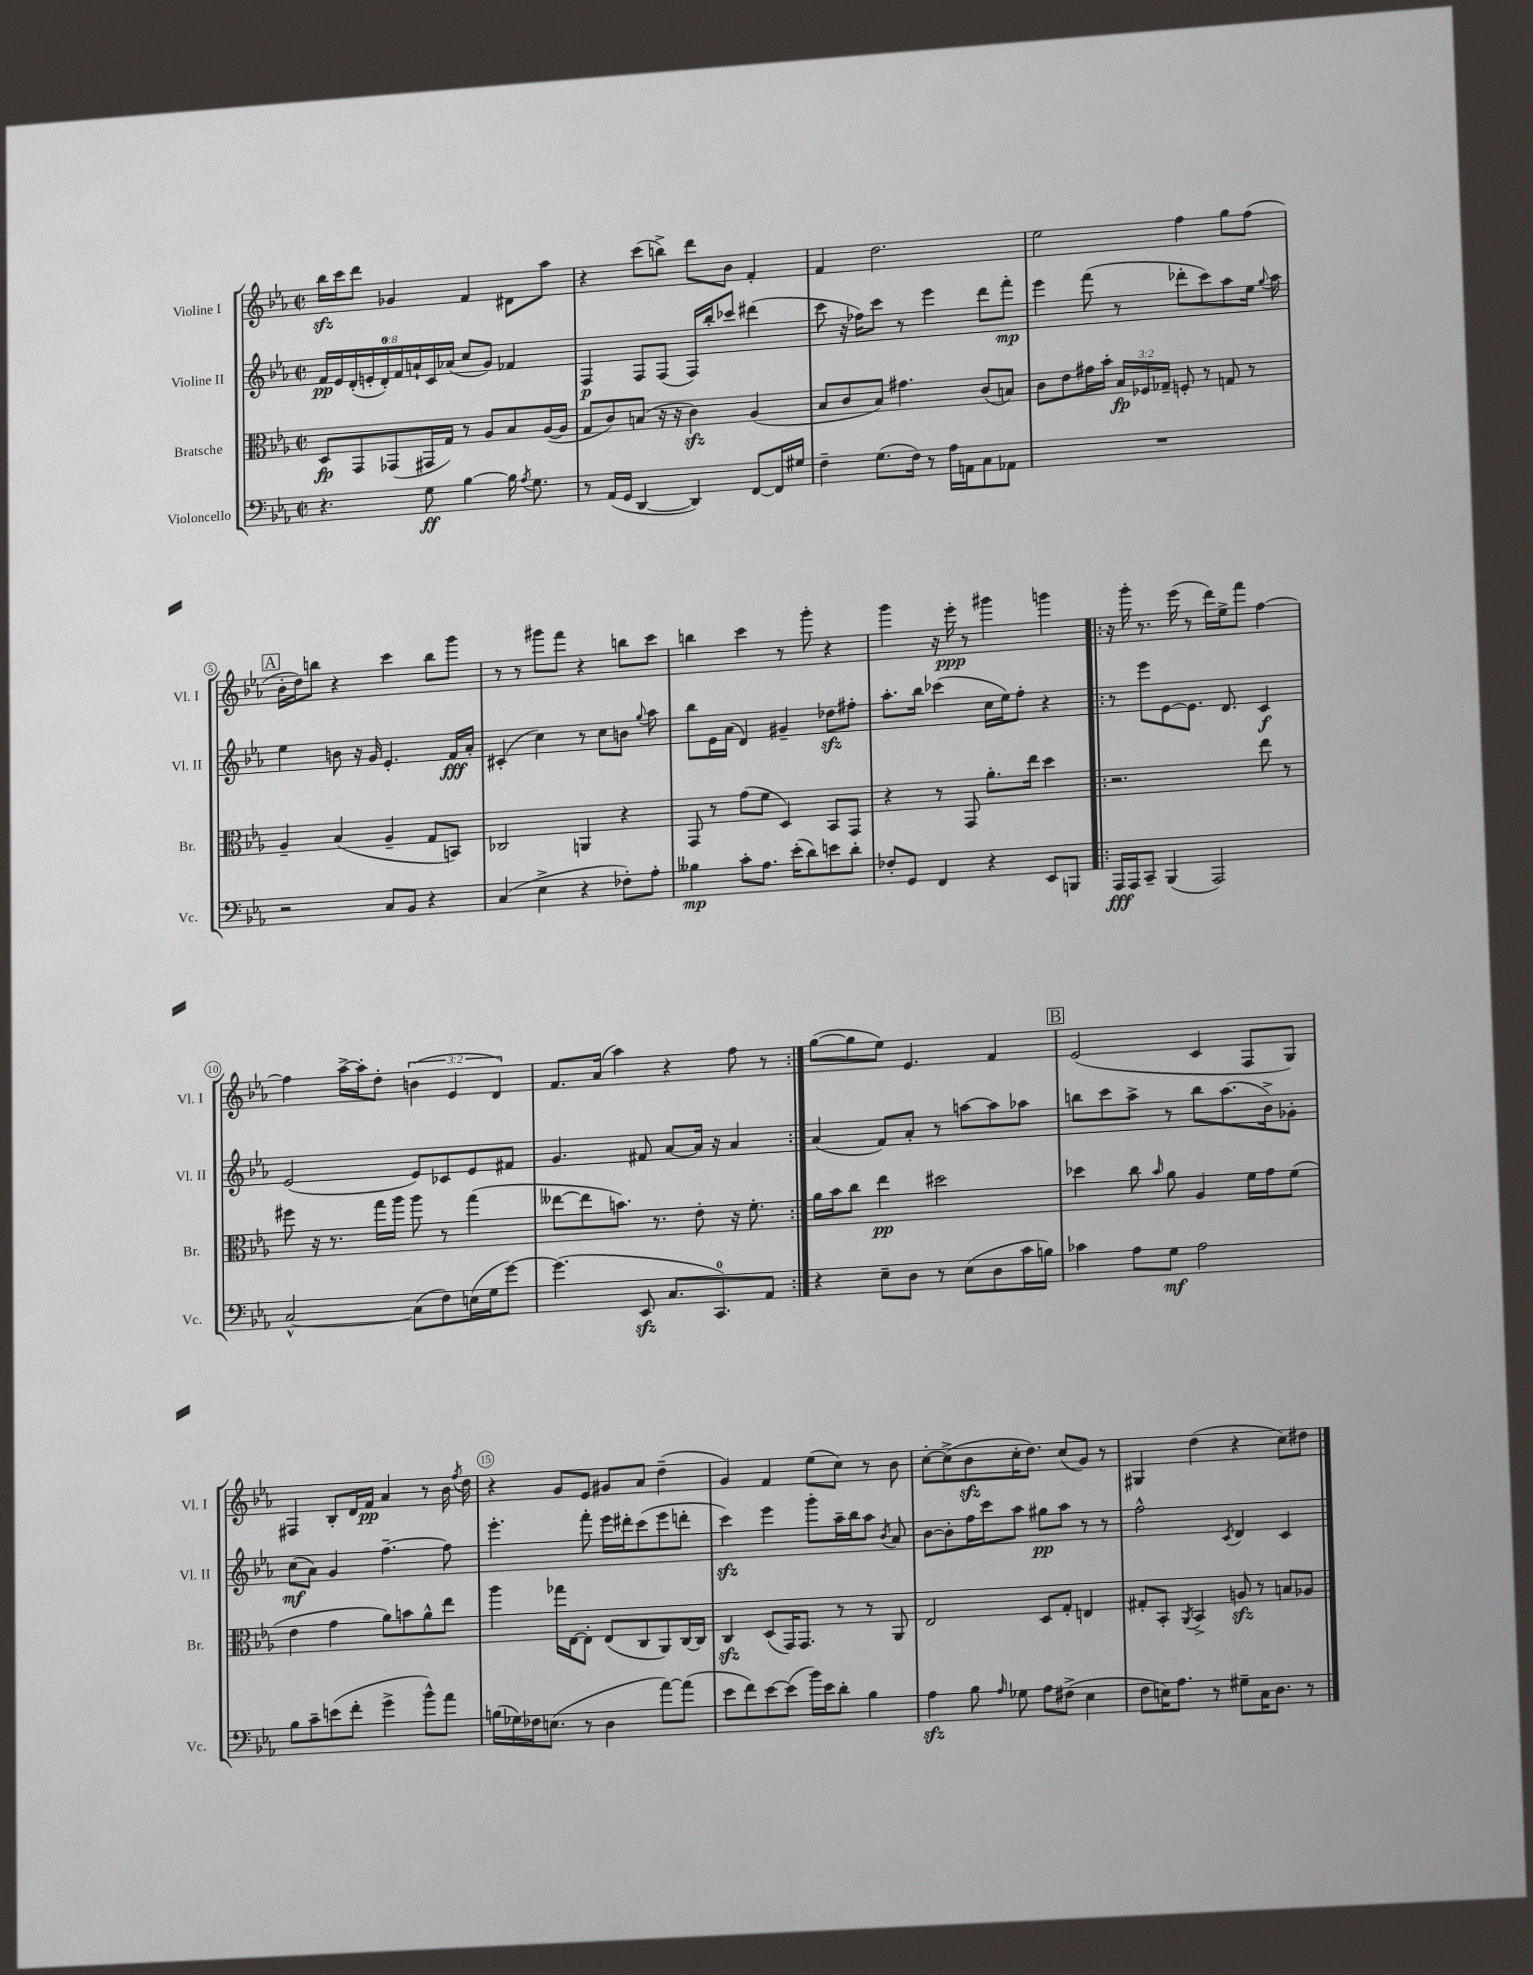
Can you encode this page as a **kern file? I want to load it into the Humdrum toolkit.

**kern	**kern	**kern	**kern
*staff4	*staff3	*staff2	*staff1
*clefF4	*clefC3	*clefG2	*clefG2
*k[b-e-a-]	*k[b-e-a-]	*k[b-e-a-]	*k[b-e-a-]
*M2/2	*M2/2	*M2/2	*M2/2
*met(c|)	*met(c|)	*met(c|)	*met(c|)
4.r	8D	18f	16bb-
.	.	18e-	.
.	.	.	16ccc
.	.	(18d'	.
.	8GG	.	8ddd
.	.	18e'	.
.	.	18d')	.
.	(8GG-	.	4g-
.	.	18f	.
.	.	18a`	.
8G	16GG#	.	.
.	.	18c	.
.	16G)	.	.
.	.	(18a-	.
[4B-	8r	8cc	4f
.	8A-	8g)	.
16B-]	8B-	4f-	8d#
8qA-	.	.	.
8.G	.	.	.
.	([16A-	.	8aa-
.	16A-]	.	.
=	=	=	=
8r	8G	4F	4r
(16AA-	8c)	.	.
16GG	.	.	.
[4DD	(8B	8F	(8ccc
.	16r	(8F	8bb^)
.	16r	.	.
4DD])	4c)	16F)	8ddd
.	.	16bb-'	.
.	.	8ccc-	8b-
[8FF	(4A-	(4ddd#	4f'
16FF]	.	.	.
16G#	.	.	.
=	=	=	=
4F~	8B-	8ccc	4f
.	8c	16r	.
.	.	16ff-)	.
(8.G	8B-)	8ccc	2.dd
.	4.g#	8r	.
16F)	.	.	.
8r	.	4eee-	.
16A-	.	.	.
16AA	.	.	.
8C	(8c	8ddd	.
8AA-	8B)	8fff'	.
=	=	=	=
1r	8c	4eee-	2ee-
.	8e-	.	.
.	16g#	(8fff	.
.	16b-'	.	.
.	24B-	8r	.
.	24F-	.	.
.	24G-~	.	.
.	8F'	8ddd-'	4ff
.	8r	8ccc)	.
.	8G	8aa-	8gg
.	8r	16ee-	(8ff
.	.	8qqgg	.
.	.	16aa-	.
=	=	=	=
2r	4A-~	4ee-	16b-'
.	.	.	16dd)
.	.	.	8bb
.	(4B-	8b	4r
.	.	16r	.
.	.	16g	.
8C	4A-~	4.e-'	4ccc
8BB-	.	.	.
4r	8G	.	8bb
.	8BB)	16f	8ggg
.	.	16a-'	.
=	=	=	=
(4C	2C-	(4c#'	8r
.	.	.	8r
4E-^	.	4cc)	8ggg#
.	.	.	8fff
4r	4AA	8r	4r
.	.	8cc	.
8F-')	4r	8b	8bb
.	.	8qqgg	.
8A-'	.	8aa-	8ccc
=	=	=	=
4B--	8GG	8bb-	4bb
.	8r	16e-	.
.	.	(16a-	.
8c'	(8g	4d)	4ccc
8.A-	8f	.	.
.	4D)	4g#~	8r
(16e-'	.	.	.
8d)	.	.	8ggg'
8e	8BB-	8dd-	4r
8d'	8GG	8ff#'	.
=	=	=	=
8F-'	4r	8.aa-'	4ggg
8GG	.	.	.
.	.	16bb-	.
4FF	8r	(4ccc-	16r
.	.	.	16eee-'
.	8GG	.	8r
4r	8.a-'	16cc	4ggg#
.	.	16ee-)	.
.	.	8ff'	.
.	16ee-	.	.
8EE-	4dd	4r	4ggg
8BBB	.	.	.
=!|:	=!|:	=!|:	=!|:
16AAA-	2.r	8r	16r
16AAA-	.	.	16ggg'
8CC~	.	8eee-	8.r
(4BBB-	.	[8e-	.
.	.	.	(16eee-
.	.	8.e-]	8r
2AAA-)	.	.	16ddd)
.	.	8.d	16ee-^
.	.	.	8fff
.	8ee-	4c	[4ff
.	8r	.	.
=	=	=	=
[2C^^	8ff#	(2e-	4ff]
.	16r	.	.
.	8.r	.	.
.	.	.	[16aa-^
.	.	.	16aa-']
.	16gg	.	8dd'
.	16aa-	.	.
(8C]	8aa-	8e-)	(6b
8F)	8r	8c-	.
.	.	.	6e-
(16E	(4gg	8e-	.
16G	.	.	.
.	.	.	6d)
[8g)	.	8f#	.
=	=	=	=
(4.g]	[8ee--	4.g	8.f
.	8ee--]	.	.
.	.	.	(16a-
.	8.b)	.	4aa-)
8EE-	.	8f#	.
.	8.r	.	.
8.C	.	[8a-	4r
.	8e-'	16a-]	.
8.CC)	.	16r	.
.	16r	4a-	8ff
.	8.f'	.	.
8AA-	.	.	8r
=:|!	=:|!	=:|!	=:|!
4r	16a-	(4a-	([8gg
.	16b-	.	.
.	8cc	.	8gg]
8E-~	4ee-	8f)	8ee-)
8D	.	8a-'	4.e-
8r	2dd#	8r	.
(8E-	.	[8aa	.
8D	.	8aa]	4f
16c	.	8aa-	.
16B)	.	.	.
=	=	=	=
4c-	4dd-	8bb	(2e-
.	.	8ccc	.
8A-	8cc	8aa-^	.
.	16qqb-	.	.
8G	8a-	8r	.
2A-	4A-	8bb	4c
.	.	(8.aa-	.
.	16f	.	8F
.	16g	16b-^)	.
.	(8f	8g-'	8G)
=	=	=	=
8B-	4e-	(8cc	4F#
8c~	.	8a-)	.
(8e	4g	4g	8B-'
8f'	.	.	16d
.	.	.	16f
4g^	8a-)	[4.ff~	4a-
.	8b	.	.
8b-^^)	8a-^^	.	8r
8a-	8ee-	8ff]	16b-
.	.	.	8qff
.	.	.	16dd
=	=	=	=
(16B	4aa-	4.eee-'	4r
16G-)	.	.	.
16F-	.	.	.
(8.E	.	.	.
.	16gg-	.	8g
.	[16E-	.	.
8r	8E-']	8fff'	8e-
4D	(8E-	16eee-	8g#
.	.	16ddd#'	.
.	8C	(8ccc	8a-
[8a-)	8AA-)	8eee-	(4dd~
(8a-]	[16C	8ddd'	.
.	16C]	.	.
=	=	=	=
8e-	4C	4ccc)	4g)
8f)	.	.	.
[8e-	(8D	4eee-	4f
(8e-]	16GG)	.	.
.	8.GG	.	.
16b-)	.	8ggg'	(8ee-
16e-	.	.	.
8d'	8r	16aa-~	8cc)
.	.	16bb-	.
4B-	8r	8aa-	8r
.	.	8qb-	.
.	8AA-	8a-	8b-
=	=	=	=
4A-	2E-	[8b-	[8cc'
.	.	8b-']	(8cc^]
8B-	.	16ff	8b-
.	.	16ccc	.
16qqA-	.	.	.
8G-	.	8aa-	16cc'
.	.	.	8.dd)
8A-	8D	8gg#	.
(8F#^	8G'	8aa-	(8cc
4E-	4E	8r	8g)
.	.	8r	8r
=	=	=	=
8F	8G#'	2ff^^	4G#
16E)	8BB-'	.	.
8.A-	.	.	.
.	8qAA-	.	.
.	4BB-^	.	(4dd
8r	.	.	.
.	.	8qc	.
8G#~	8A	4d	4r
16C	8r	.	.
8.D	.	.	.
.	8B	4c	8cc)
8r	8A-	.	8dd#
==	==	==	==
*-	*-	*-	*-
